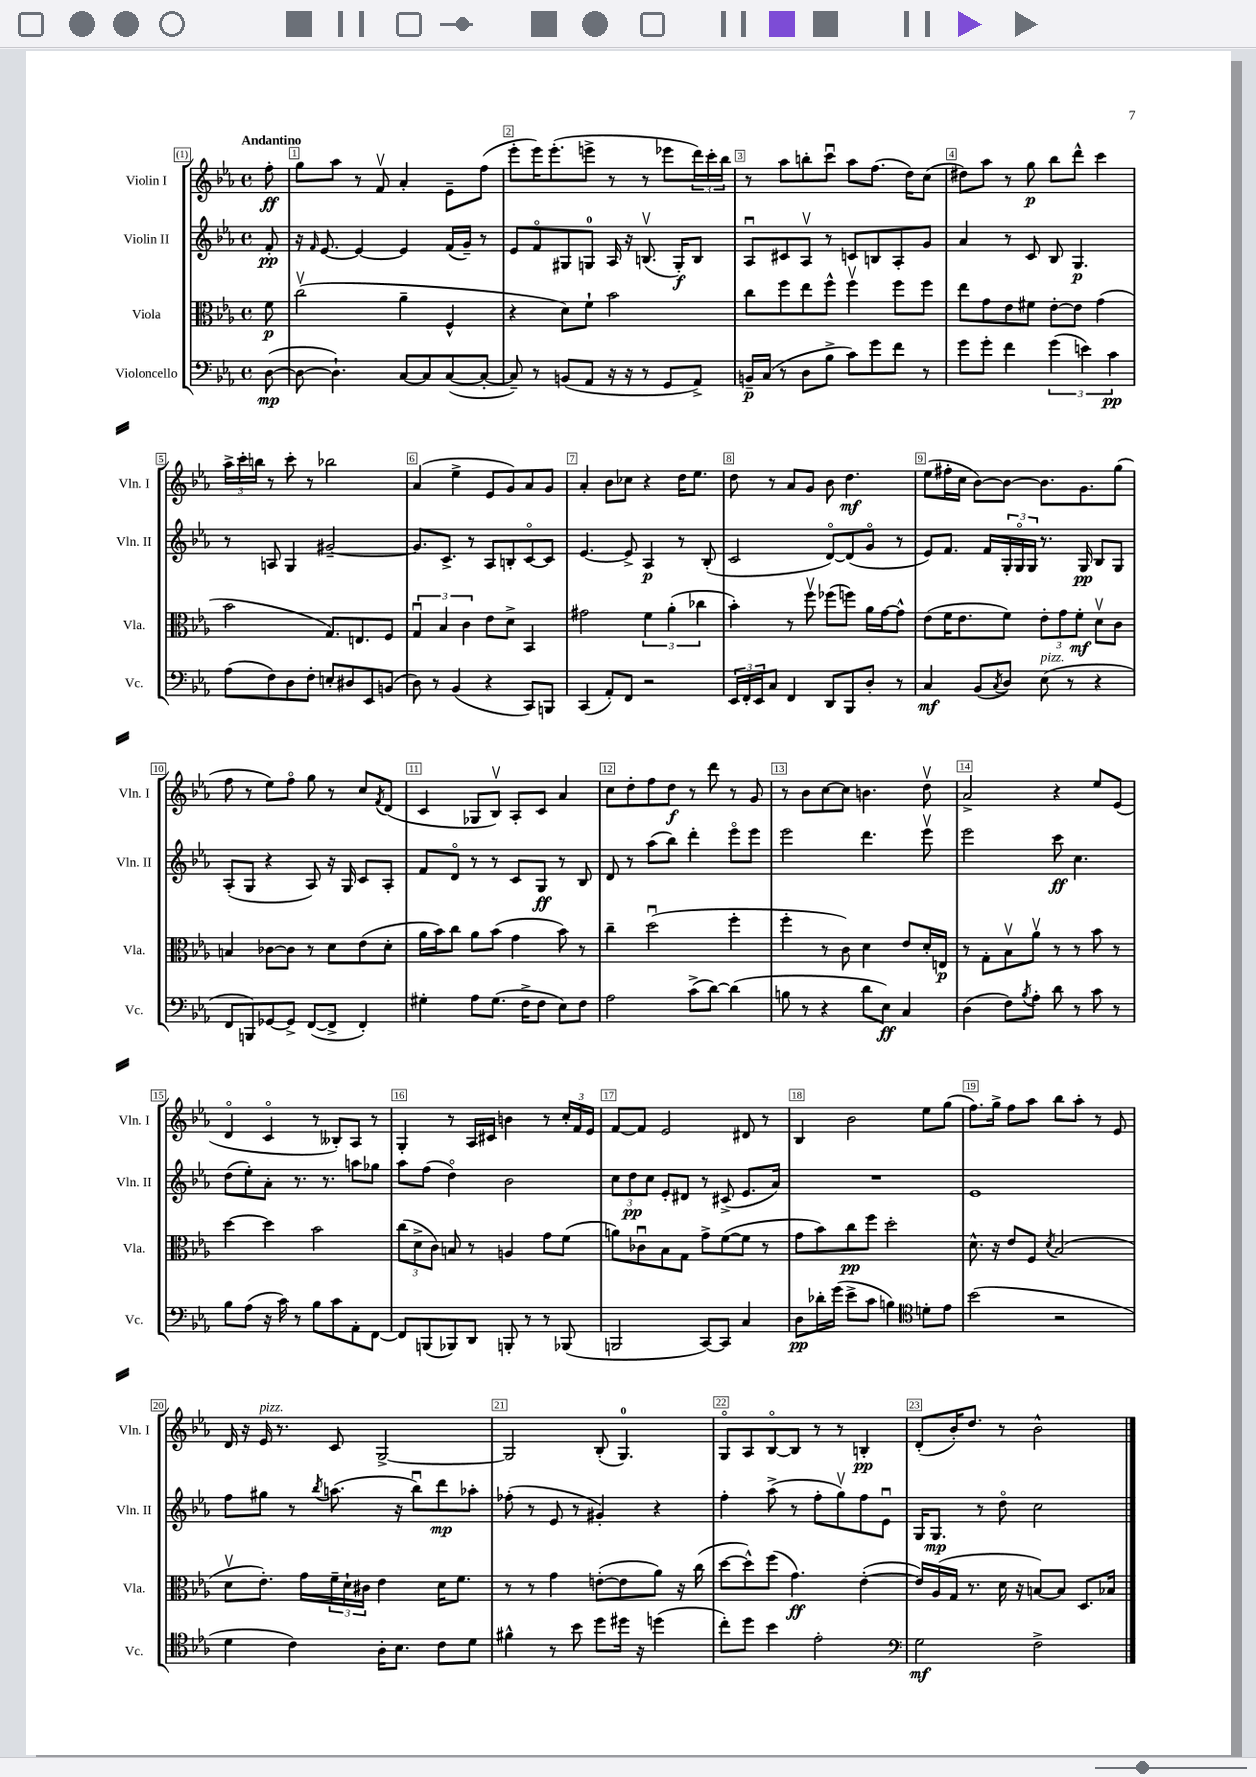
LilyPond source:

<<
\new StaffGroup <<
\new Staff = "s0" \with { instrumentName = "Violin I" shortInstrumentName = "Vln. I" } {
    \clef treble \key ees \major \defaultTimeSignature \time 4/4 \partial 8 \tempo "Andantino"
    f''8-.\ff |
    g''8 aes''8 r8 f'8\upbow aes'4-. ees'8-- f''8( |
    ees'''8-. ees'''16) ees'''8.-.( e'''8-> r8 r8 ees'''8 \tuplet 3/2 { d'''16) c'''16-. bes''16 } |
    r8 aes''8 b''8-. c'''8\downbow aes''8 f''8.( d''16) c''8( |
    dis''8) aes''8 r8 g''8\p bes''8 d'''8-^ c'''4 |
    \tuplet 3/2 { aes''16-> c'''16-. b''16 } r8 c'''8-. r8 bes''2 |
    aes'4( ees''4-> ees'8 g'8) aes'8 g'8 |
    aes'4-. bes'8 ces''8 r4 d''16 ees''8. |
    d''8 r8 aes'8 g'8 bes'8 d''4.\mf |
    ees''8( fis''16-. c''16 bes'8~) bes'8~ bes'8. g'8. g''8( |
    f''8 r8 ees''8) f''8\flageolet g''8 r8 c''8 \acciaccatura { f'8 } d'8( |
    c'4 ges8 bes8\upbow) aes8-. c'8 aes'4 |
    c''8 d''8-. f''8 d''8\f r8 d'''8 r8 g'8 |
    r8 bes'8 c''8~ c''8 b'4. d''8\upbow |
    aes'2-> r4 ees''8 ees'8( |
    d'4\flageolet c'4\flageolet r8 beses8-.) aes8 r8 |
    g4-. r8 aes16 cis'16 b'4 r8 \tuplet 3/2 { c''16-. f'16 ees'16 } |
    f'8~ f'8 ees'2 dis'8 r8 |
    bes4 bes'2 ees''8 g''8( |
    f''8.) g''16-> f''8 aes''8 bes''8 aes''8-. r8 ees'8 |
    d'16 r16 ees'16^\markup { \italic "pizz." } r8. c'8 g2~-> |
    g2 bes8-.( g4.-0) |
    g8\flageolet aes8 bes8~\flageolet bes8 r8 r8 b4-.\pp |
    d'8-.( bes'16-.) d''8. r8 bes'2-^ \bar "|." |
}
\new Staff = "s1" \with { instrumentName = "Violin II" shortInstrumentName = "Vln. II" } {
    \clef treble \key ees \major \defaultTimeSignature \time 4/4 \partial 8
    f'8-.\pp |
    r16 \grace { f'16 } ees'8.~ ees'4~ ees'4 f'16( g'16--) r8 |
    ees'8 f'8\flageolet gis8 g8-0 aes16 r16 b8.\upbow( g16-.\f) b8 |
    aes8\downbow cis'8 aes8\upbow r8 c'8 b8 aes8-. g'8 |
    aes'4 r8 c'8 bes8 g4.\p |
    r8 a8 g4 gis'2~-- |
    gis'8. c'8.-> r8 aes8 b8-. c'8~\flageolet c'8 |
    ees'4.~ ees'8-> aes4\p r8 bes8-.( |
    c'2 d'8~\flageolet) d'8( g'8\flageolet r8 |
    ees'8) f'8. f'16 \tuplet 3/2 { g16-. g16\flageolet g16 } r8. g16\pp bes8 g8 |
    aes8-.( g8 r4 aes8) r16 g16 c'8 aes8-. |
    f'8 d'8\flageolet r8 r8 c'8 g8\ff r8 bes8 |
    d'8 r8 aes''8( bes''8) d'''4-. ees'''8\flageolet ees'''8 |
    ees'''2 d'''4. ees'''8\upbow |
    ees'''2 c'''8\ff c''4. |
    d''8( ees''8-.) aes'8-. r8. r8. a''8 ges''8 |
    aes''8 f''8( d''4\flageolet) bes'2 |
    \tuplet 3/2 { c''8 d''8\pp c''8 } ees'8-. dis'8 r8 cis'8->( ees'8. aes'16) |
    R1 |
    ees'1 |
    f''8 gis''8 r8 \acciaccatura { bes''8 } a''8.( r16 bes''8\downbow) d'''8\mp aes''8-. |
    fes''8-.( r8 ees'8 r8 gis'4-.) r4 |
    f''4-. aes''8->( r8 f''8-. g''8\upbow) f''8 ees'8\downbow |
    g16 g8.\mp r8 d''8\flageolet c''2 \bar "|." |
}
\new Staff = "s2" \with { instrumentName = "Viola" shortInstrumentName = "Vla." } {
    \clef alto \key ees \major \defaultTimeSignature \time 4/4 \partial 8
    f'8\p |
    c''2\upbow( aes'4-- f4-^ |
    r4 d'8) f'8-! bes'2 |
    c''8 f''8 ees''8 f''8-^ f''4\upbow f''8 f''8 |
    ees''8 g'8 ees'8 fis'8 ees'8~-. ees'8 g'4( |
    bes'2 g8.) e8. f8 |
    \tuplet 3/2 { g4\downbow bes4 c'4 } ees'8 d'8-> bes,4 |
    gis'2 \tuplet 3/2 { f'4 aes'4-.( ces''4 } |
    bes'4-.) r8 f''8\upbow fes''8( f''8) aes'16 g'16~ g'8-^ |
    ees'8( f'16 ees'8. f'8) \tuplet 3/2 { ees'8-. g'8 f'8-.\mf } d'8\upbow c'8 |
    b4 ces'8~ ces'8 r8 d'8 ees'8( d'8-. |
    aes'16 bes'16) c''8 aes'8 bes'8( g'4 bes'8) r8 |
    c''4-- d''2\downbow( f''4-. |
    f''4-. r8 c'8) d'4 ees'8 d'16-. e16\p |
    r8 g8-. bes8\upbow aes'8\upbow r8 r8 bes'8 r8 |
    d''4~ d''4 bes'2 |
    \tuplet 3/2 { c''8( d'8-> c'8) } b8 r8 a4 g'8 f'8( |
    a'8) ces'8\downbow bes8 g8 g'8-> f'8~( f'8 r8 |
    g'8 bes'8) c''8\pp f''8 d''2-. |
    d'8.-^ r16 ees'8 f8 \acciaccatura { d'8 } bes2( |
    d'8\upbow ees'8.-.) g'16 \tuplet 3/2 { f'16-- d'16-! cis'16 } ees'4 d'16 f'8. |
    r8 r8 g'4 e'8~-.( e'8 aes'8) r16 c''16( |
    d''8~ d''8-^) f''8( g'4.\ff) ees'4~-.( |
    ees'16) aes16( g16 r8. d'16 r16 b8~) b8 d8. bes16 \bar "|." |
}
\new Staff = "s3" \with { instrumentName = "Violoncello" shortInstrumentName = "Vc." } {
    \clef bass \key ees \major \defaultTimeSignature \time 4/4 \partial 8
    d8~\mp( |
    d8~ d4.-!) c8~ c8 c8~( c8~-. |
    c8--) r8 b,8( aes,8 r16 r16 r8 g,8 aes,8->) |
    b,16--\p c16( r8 d8 bes8-> c'8) g'8 f'8 r8 |
    g'8 g'8-. f'4 \tuplet 3/2 { g'4( e'4) c'4\pp } |
    aes8( f8) d8 f8-. e8-. dis8 ees,8 b,8( |
    d8) r8 bes,4( r4 c,8) b,,8 |
    c,4( aes,8-.) f,8 r2 |
    \tuplet 3/2 { ees,16 f,16-. ees,16 } c8 f,4 d,8 bes,,8 d8-. r8 |
    c4\mf bes,8( \acciaccatura { c8 } d8) ees8^\markup { \italic "pizz." }( r8 r4 |
    f,8 b,,8) ges,8~ ges,8-> f,8~( f,8-> f,4-.) |
    gis4-. aes8 gis8.( f16-> f8 ees8) f8 |
    aes2 c'8->( d'8~) d'4( |
    b8 r8 r4 d'8 ees8\ff) c4 |
    d4( f8) \acciaccatura { bes8 } aes8-. d'8 r8 c'8 r8 |
    bes8 aes8( r16 c'16) r8 bes8 c'8 aes,8-. f,8~ |
    f,8 b,,8( bes,,8) d,8 b,,8-. r8 r8 bes,,8( |
    b,,2 c,8~) c,8 c4 |
    d8\pp des'16-. g'16( ees'8-> c'8 b4) \clef tenor d'8-. ees'8 |
    bes'2( r2 |
    d'4 c'4) aes16-. bes8. c'8 d'8 |
    fis'4-^ r8 bes'8 d''8 dis''16 r16 d''4( |
    c''8-.) d''8 bes'4 ees'2-. |
    \clef bass g2\mf f2-> \bar "|." |
}
>>
>>
\layout { \context { \Score \override BarNumber.break-visibility = ##(#f #t #t) barNumberVisibility = #all-bar-numbers-visible \override BarNumber.stencil = #(make-stencil-boxer 0.1 0.3 ly:text-interface::print) } }
